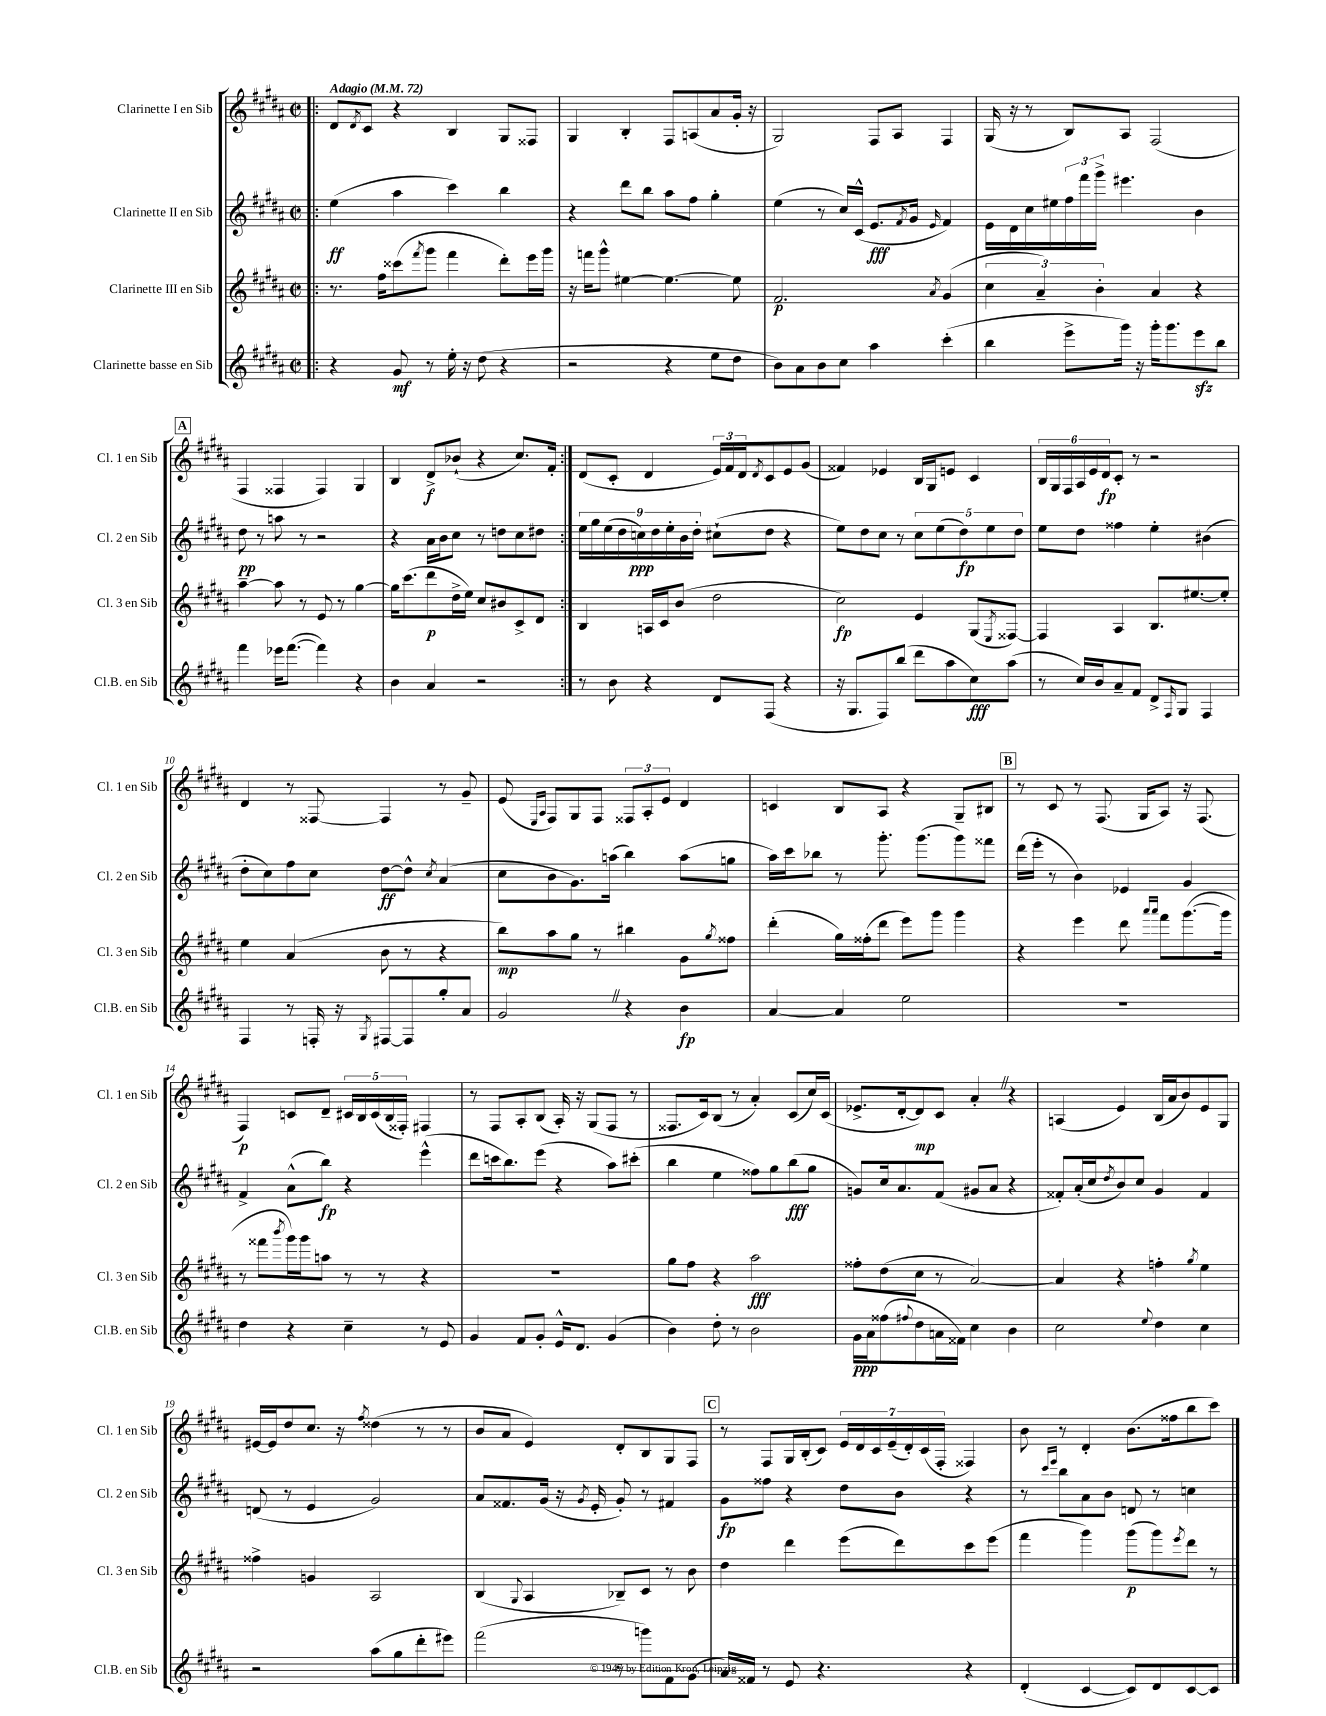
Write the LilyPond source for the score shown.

<<
\new StaffGroup <<
\new Staff = "s0" \with { instrumentName = "Clarinette I en Sib" shortInstrumentName = "Cl. 1 en Sib" } {
    \clef treble \key b \major \defaultTimeSignature \time 2/2 \tempo "Adagio" 4 = 72
    \repeat volta 2 { \bar ".|:" dis'8 \acciaccatura { dis'8 } cis'8 r4 b4 gis8 fisis8 |
    gis4 b4-. fis8 a8( ais'8 gis'16-. r16 |
    gis2) fis8 ais8 fis4 |
    gis16( r16 r8 b8) ais8 fis2( |
    \mark \markup { \box "A" } fis4 fisis4 fisis4) gis4 |
    b4 dis'8->\f bes'8-!( r4 cis''8.) fis'16-. | }
    dis'8( cis'8-. dis'4 \tuplet 3/2 { e'16) fis'16 dis'16 } \acciaccatura { dis'8 } cis'8 e'8 gis'8( |
    fisis'4) ees'4 b16 gis16 e'8 cis'4 |
    \tuplet 6/4 { b16 gis16 fis16 ais16 e'16 dis'16\fp } cis'8-. r8 r2 |
    dis'4 r8 fisis8~ fisis4 r8 gis'8-- |
    e'8( \grace { e16 ais16 } fis8) gis8 fis8 \tuplet 3/2 { fisis8 ais8-. e'8 } dis'4 |
    c'4 b8 ais8 r4 gis8-- bis8 |
    \mark \markup { \box "B" } r8 cis'8 r8 fis8.( gis16 ais8) r16 fis8.( |
    fis4\p) c'8 dis'8-- \tuplet 5/4 { cis'16 b16 cis'16( b16 fisis16-.) } fis4 |
    r8 fis8 ais8-. b8( ais16-.) r16 gis8( fis8 r8 |
    fisis8. cis'16) b8( r8 ais'4-.) cis'8( cis''16) cis'16( |
    ees'8.-> dis'16~-. dis'8\mp) cis'8 ais'4-. \once \override BreathingSign.text = \markup { \musicglyph "scripts.caesura.straight" } \breathe r4 |
    a4( e'4) b16( ais'16 b'8) e'8 gis8 |
    eis'16~ eis'16 dis''8 cis''8. r16 \acciaccatura { fis''8 } disis''4( r8 r8 |
    b'8 ais'8 e'4) dis'8-. b8 gis8 fis8 |
    \mark \markup { \box "C" } r8 fis8 gis16 b16-.( cis'8) \tuplet 7/4 { e'16 dis'16 cis'16 e'16--( dis'16-.) cis'16( fis16-. } fisis4) |
    b'8 r8 dis'4-. b'8.( fisis''16 b''8 cis'''8) \bar "|." |
}
\new Staff = "s1" \with { instrumentName = "Clarinette II en Sib" shortInstrumentName = "Cl. 2 en Sib" } {
    \clef treble \key b \major \defaultTimeSignature \time 2/2
    \repeat volta 2 { \bar ".|:" e''4\ff( ais''4 cis'''4) b''4 |
    r4 dis'''8 b''8 ais''8 fis''8 gis''4-. |
    e''4( r8 cis''16) cis'16-^( e'8.\fff \acciaccatura { fis'8 } gis'16 \grace { e'16 } fis'4) |
    e'16 dis'16 cis''16 eis''16 \tuplet 3/2 { fis''16 fis'''16 gis'''16-> } eis'''4. b'4 |
    \mark \markup { \box "A" } dis''8\pp r8 a''8 r8 r2 |
    r4 ais'16 b'16 cis''8 r8 d''8 cis''8 dis''8 | }
    \tuplet 9/8 { e''16 gis''16 e''16( dis''16 c''16\ppp) dis''16 e''16-. b'16 dis''16-. } cis''8-!( dis''8 r4 |
    e''8) dis''8 cis''8 r8 \tuplet 5/4 { cis''8 e''8( dis''8\fp) e''8 dis''8 } |
    e''8 dis''8 fisis''4 e''4-. bis'4( |
    dis''8-. cis''8) fis''8 cis''8 dis''8~\ff dis''8-^ \acciaccatura { cis''8 } ais'4( |
    cis''8 b'8 gis'8.) a''16( b''4) a''8( g''8 |
    ais''16) cis'''16 bes''8 r8 gis'''8.-. gis'''8.( gis'''8) fisis'''8 |
    \mark \markup { \box "B" } dis'''16( e'''16-. r8 b'4) ees'4 gis'4 |
    fis'4-> ais'8-^( b''8\fp) r4 e'''4-^( |
    dis'''8 c'''16 b''8.) e'''8( r4 ais''8) cis'''8-.( |
    b''4 e''4 fisis''8) gis''8 b''8\fff( gis''8 |
    g'8) cis''16 ais'8. fis'8( gis'8 ais'8 r4 |
    fisis'8-.) ais'16-.( cis''16 \acciaccatura { dis''8 } b'8) cis''8 gis'4 fisis'4 |
    d'8( r8 e'4 gis'2) |
    ais'8 fisis'8. gis'16( r16 \acciaccatura { gis'8 } e'16-. gis'8-.) r8 fis'4 |
    \mark \markup { \box "C" } gis'8\fp fisis''8 r4 dis''8 b'8 r4 |
    r8 \grace { cis'''16 e'''16 } b''8 ais'8 b'8 d'8 r8 c''4 \bar "|." |
}
\new Staff = "s2" \with { instrumentName = "Clarinette III en Sib" shortInstrumentName = "Cl. 3 en Sib" } {
    \clef treble \key b \major \defaultTimeSignature \time 2/2
    \repeat volta 2 { \bar ".|:" r8. fis''16 cisis'''8( \acciaccatura { fis'''8 } gis'''8 fis'''4 dis'''8-.) e'''16 gis'''16 |
    r16 f'''16 gis'''8-^ eis''4~ eis''4.~ eis''8 |
    fis'2.\p \acciaccatura { ais'8 } gis'4( |
    \tuplet 3/2 { cis''4 ais'4--) b'4-. } ais'4 r4 |
    \mark \markup { \box "A" } ais''4~-- ais''8 r8 e'8 r8 gis''4~ |
    gis''16 cis'''8.( dis'''8\p dis''16-> e''16) cis''8 bis'8 cis'8-> dis'8 | }
    b4 a16 cis'16 b'8( dis''2 |
    cis''2\fp) e'4 gis8( \acciaccatura { e8 } fisis8~) |
    fisis4 ais4 b8. eis''8.~ eis''8-. |
    e''4 ais'4( b'8 r8 r4 |
    b''8\mp) ais''8 gis''8 r8 bis''4 gis'8 \acciaccatura { gis''8 } fisis''8 |
    dis'''4-.( gis''16) fisis''16-.( dis'''8 e'''8) gis'''8 gis'''4 |
    \mark \markup { \box "B" } r4 e'''4 dis'''8 \grace { ais'''16 ais'''16 } fis'''8 gis'''8.~( gis'''16 |
    r8 fisis'''8 \acciaccatura { b'''8 } gis'''16) gis'''16 a''8 r8 r8 r4 |
    R1 |
    gis''8 fis''8 r4 ais''2\fff |
    fisis''8-. dis''8( cis''8 r8 ais'2~) |
    ais'4 r4 f''4-. \acciaccatura { gis''8 } e''4 |
    fisis''4-> g'4 ais2 |
    b4( \appoggiatura { gis8 } ais4 bes8--) cis'8 r8 b'8 |
    \mark \markup { \box "C" } dis''4 dis'''4 e'''8( dis'''8) cis'''8 e'''8( |
    fis'''4 gis'''4) gis'''8\p( gis'''8) \acciaccatura { e'''8 } dis'''8 r8 \bar "|." |
}
\new Staff = "s3" \with { instrumentName = "Clarinette basse en Sib" shortInstrumentName = "Cl.B. en Sib" } {
    \clef treble \key b \major \defaultTimeSignature \time 2/2
    \repeat volta 2 { \bar ".|:" r4 gis'8\mf r8 e''16-. r16 dis''8( r4 |
    r2 r4 e''8 dis''8 |
    b'8) ais'8 b'8 cis''8 ais''4 cis'''4-.( |
    b''4 e'''8-> gis'''16) r16 gis'''16-. gis'''8. e'''8\sfz b''8 |
    \mark \markup { \box "A" } fis'''4 ees'''16 fis'''8.~( fis'''4) r4 |
    b'4 ais'4 r2 | }
    r8 b'8 r4 dis'8 fis8( r4 |
    r16 gis8. fis8) b''8( dis'''8 ais''8 cis''8\fff) ais''8( |
    r8 cis''16) b'16 ais'8-- fis'8 dis'8-> \grace { fis16 } gis8 fis4 |
    fis4 r8 f16-. r16 \acciaccatura { gis8 } fis8~ fis8 gis''8-. ais'8 |
    gis'2 \once \override BreathingSign.text = \markup { \musicglyph "scripts.caesura.straight" } \breathe r4 b'4\fp |
    ais'4~ ais'4 e''2 |
    \mark \markup { \box "B" } R1 |
    dis''4 r4 cis''4-- r8 e'8 |
    gis'4 fis'8 gis'8-. e'16-^ dis'8. gis'4( |
    b'4) dis''8-. r8 b'2 |
    gis'16\ppp ais'16 fisis''8( \appoggiatura { fis''8 } dis''8 a'16 fisis'16) cis''4 b'4 |
    cis''2 \appoggiatura { e''8 } dis''4 cis''4 |
    r2 ais''8( gis''8 dis'''8-. eis'''8) |
    fis'''2( r8 g'''8) fis'8 gis'8( |
    \mark \markup { \box "C" } ais'16) fisis'16 r8 e'8 r4. r4 |
    dis'4-.( cis'4~ cis'8) dis'8 cis'8~ cis'8 \bar "|." |
}
>>
>>
